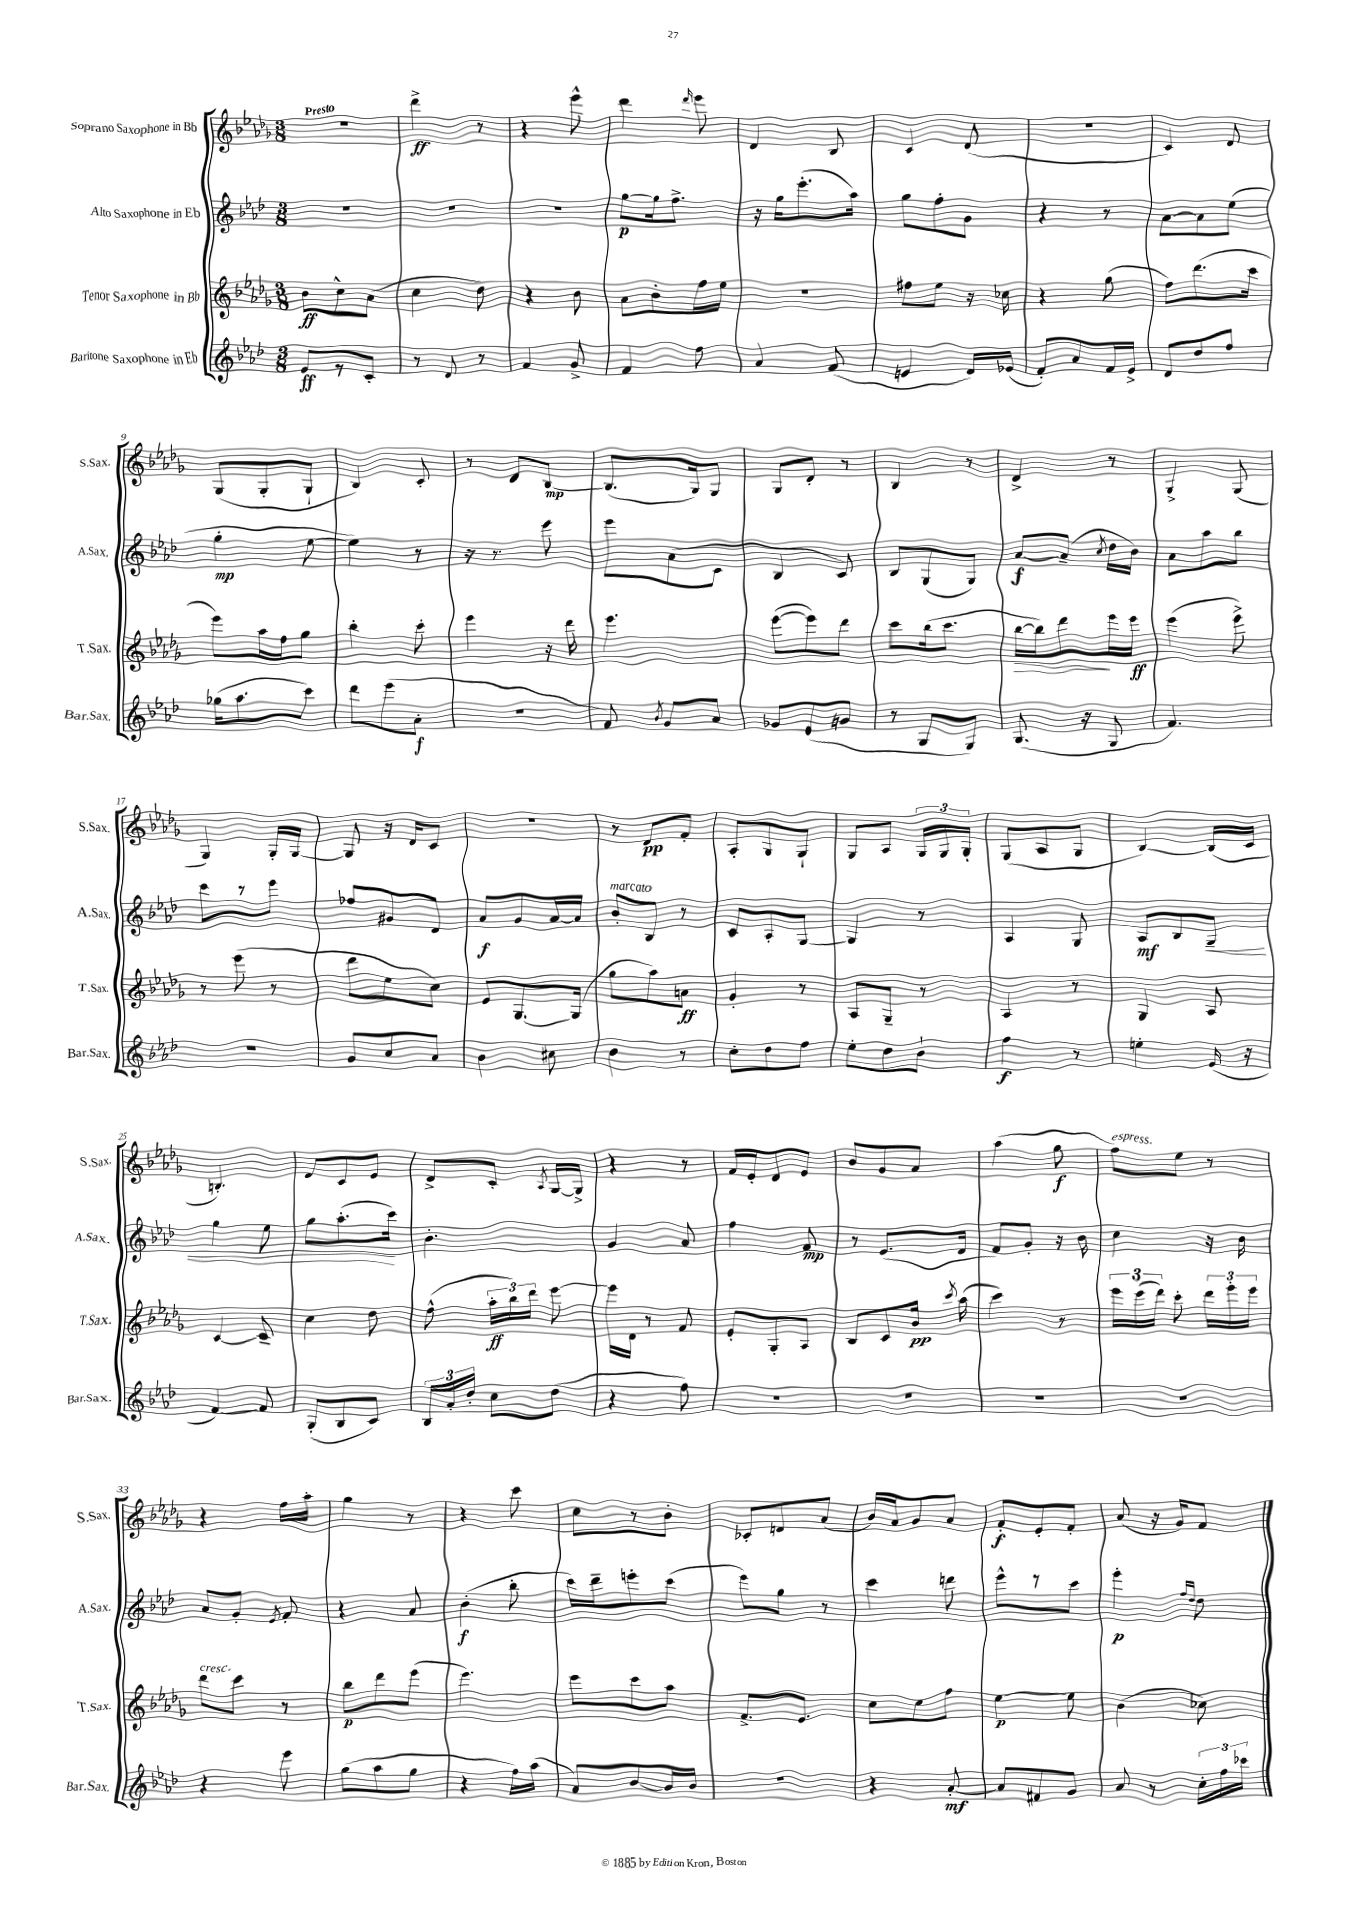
<<
\new StaffGroup <<
\new Staff = "s0" \with { instrumentName = "Soprano Saxophone in Bb" shortInstrumentName = "S.Sax." } {
    \clef treble \key des \major \numericTimeSignature \time 3/8 \tempo "Presto"
    \autoBeamOff R4. |
    des'''4->\ff r8 |
    r4 ees'''8-^ |
    des'''4 \grace { des'''16 } ees'''8 |
    des'4 bes8 |
    c'4 des'8( |
    R4. |
    c'4) des'8 |
    ges8[( ges8-. ges8]-! |
    bes4) c'8-. |
    r8 des'8[ bes8]~\mp |
    bes8.[( ges16) ges8] |
    ges8[ des'8]-. r8 |
    bes4 r8 |
    des'4-> r8 |
    ges4-> ges8( |
    ges4) ges16[-. ges16]~ |
    ges8 r16 des'16[ c'8] |
    R4. |
    r8 des'8[\pp f'8]-. |
    aes8[-. ges8 ges8]-! |
    ges8[ aes8] \tuplet 3/2 { ges16[ ges16 ges16]-. } |
    ges8[( aes8 ges8] |
    bes4~) bes16[( c'16] |
    b4.-.) |
    des'8[ c'8 ees'8] |
    des'8[-> c'8]-. \acciaccatura { aes8 } ges16[~ ges16]-> |
    r4 r8 |
    f'16[ ees'16-. des'8 ees'8] |
    bes'8[ ges'8 aes'8] |
    aes''4( ges''8\f |
    f''8[^\markup { \italic "espress." }) ees''8] r8 |
    r4 f''16[ aes''16]-. |
    ges''4 r8 |
    r4 c'''8 |
    c''8[ r8 bes'8]-. |
    ces'8[-. d'8 aes'8]( |
    bes'16[) aes'16 ges'8 aes'8] |
    f'8[-.\f ees'8-. f'8]-. |
    aes'8( r16 ges'16[) f'8] \bar "|." |
}
\new Staff = "s1" \with { instrumentName = "Alto Saxophone in Eb" shortInstrumentName = "A.Sax." } {
    \clef treble \key aes \major \numericTimeSignature \time 3/8
    \autoBeamOff R4. |
    R4. |
    R4. |
    g''8[~\p g''16 f''8.]-> |
    r16 g''16[ ees'''8.-.( aes''16]) |
    g''8[ f''8-. g'8] |
    r4 r8 |
    aes'8[~ aes'8 ees''8]( |
    g''4-.\mp ees''8~ |
    ees''4) r8 |
    r16 r8. ees'''8 |
    ees'''8[ aes'8( c'8] |
    bes4 c'8) |
    bes8[ g8( g8]) |
    aes'8[~\f aes'8]--( \acciaccatura { c''8 } des''16[ bes'16]) |
    aes'8[ aes''8 bes''8] |
    c'''8[ r8 ees'''8] |
    fes''8[ gis'8 des'8] |
    aes'8[\f g'8 aes'16~ aes'16] |
    bes'8[-.^\markup { \italic "marcato" } bes8] r8 |
    c'8[ aes8-. g8]~ |
    g4 r8 |
    aes4 g8 |
    aes8[\mf bes8 g8]--\< |
    g''4 ees''8 |
    g''8[ aes''8.-.\!( c'''16]) |
    bes'4.-. |
    g'4 aes'8 |
    f''4 f'8\mp |
    r8 ees'8.[( des'16] |
    f'8[) g'8]-. r16 bes'16 |
    c''4 r16 bes'16 |
    aes'8[ g'8]-. \acciaccatura { ees'8 } f'8-. |
    r4 aes'8 |
    bes'4-.\f( bes''8-. |
    c'''16[) des'''16-- e'''8-. c'''8]( |
    ees'''8[) g''8] r8 |
    c'''4 d'''8 |
    ees'''8[-^ r8 c'''8] |
    ees'''4-.\p \grace { f''16[ des''16] } des''8 \bar "|." |
}
\new Staff = "s2" \with { instrumentName = "Tenor Saxophone in Bb" shortInstrumentName = "T.Sax." } {
    \clef treble \key des \major \numericTimeSignature \time 3/8
    \autoBeamOff bes'8[\ff c''8-^ aes'8]( |
    c''4 des''8) |
    r4 bes'8 |
    aes'8[ bes'8-. f''16 ees''16] |
    R4. |
    fis''8[ ees''8] r16 ces''16 |
    r4 ges''8( |
    f''8[) des'''8.( c'''16] |
    ees'''8[) aes''16 f''16 ges''8] |
    bes''4-. c'''8-. |
    ees'''4 r16 des'''16 |
    ees'''4. |
    ees'''8[~( ees'''8) des'''8] |
    c'''8[ bes''16( c'''8.] |
    bes''16[~\> bes''16) des'''8\! ees'''16 ees'''16]\ff |
    ees'''4( ees'''8->) |
    r8 ees'''8( r8 |
    des'''8[ ees''8 c''8]) |
    ees'8[ ges8.~ ges16]( |
    ges''8[ aes''8) a'8]\ff |
    ges'4-. r8 |
    aes8[ ges8]-- r8 |
    aes4 r8 |
    ges4 aes8 |
    c'4~ c'8-- |
    c''4 des''8 |
    f''8-^( \tuplet 3/2 { aes''16[-.\ff bes''16) des'''16] } ees'''8~ |
    ees'''16[ des'16] r8 f'8 |
    ees'8[-. ges8-. aes8] |
    bes8[ c'8 bes'16]\pp \acciaccatura { c'''8 } aes''16( |
    c'''4) r8 |
    \tuplet 3/2 { ees'''16[ ees'''16( des'''16]) } c'''8-. \tuplet 3/2 { des'''16[ ees'''16-. ees'''16] } |
    des'''8[^\markup { \italic "cresc." } c'''8] r8 |
    bes''8[\p des'''8 ees'''8]( |
    ees'''4.) |
    ees'''8[ c'''8 aes''8] |
    f'8.[-> ees'8.] |
    c''8[ ees''8 f''8] |
    ees''4~\p ees''8 |
    bes'4( ces''8) \bar "|." |
}
\new Staff = "s3" \with { instrumentName = "Baritone Saxophone in Eb" shortInstrumentName = "Bar.Sax." } {
    \clef treble \key aes \major \numericTimeSignature \time 3/8
    \autoBeamOff ees'8[\ff r8 c'8]-. |
    r8 des'8 r8 |
    f'4 g'8-> |
    f'4 f''8 |
    aes'4 f'8( |
    e'4 des'16[) ees'16]( |
    f'8[-.) aes'8 f'16 ees'16]-> |
    des'8[ des''8 f''8] |
    ges''16[( aes''8. c'''8]) |
    des'''8[ ees'''8( aes'8]-.\f |
    R4. |
    f'8) \acciaccatura { bes'8 } g'8[ aes'8] |
    ges'8[ ees'8( g'8] |
    r8 g8[ g8]) |
    g8.( r16 g8 |
    f'4.) |
    R4. |
    g'8[ c''8 aes'8] |
    bes'4 cis''8 |
    bes'4 r8 |
    c''8[-. des''8 f''8] |
    ees''8[-. des''8 bes'8]-! |
    f''4\f r8 |
    e''4-. ees'16( r16 |
    f'4~) f'8 |
    g8[-.( bes8 c'8]) |
    \tuplet 3/2 { bes16[ aes'16-. des''16]-. } c''8[ des''8]( |
    r4 f''8) |
    R4. |
    R4. |
    R4. |
    R4. |
    r4 ees'''8 |
    g''8[( aes''8 g''8] |
    r4 f''16[) aes''16]( |
    aes'8[) bes'8~ bes'16 bes'16] |
    R4. |
    r4 aes'8~-.\mf |
    aes'8[ fis'8 g'8] |
    aes'8 r8 \tuplet 3/2 { c''16[-. f''16 ces'''16] } \bar "|." |
}
>>
>>
